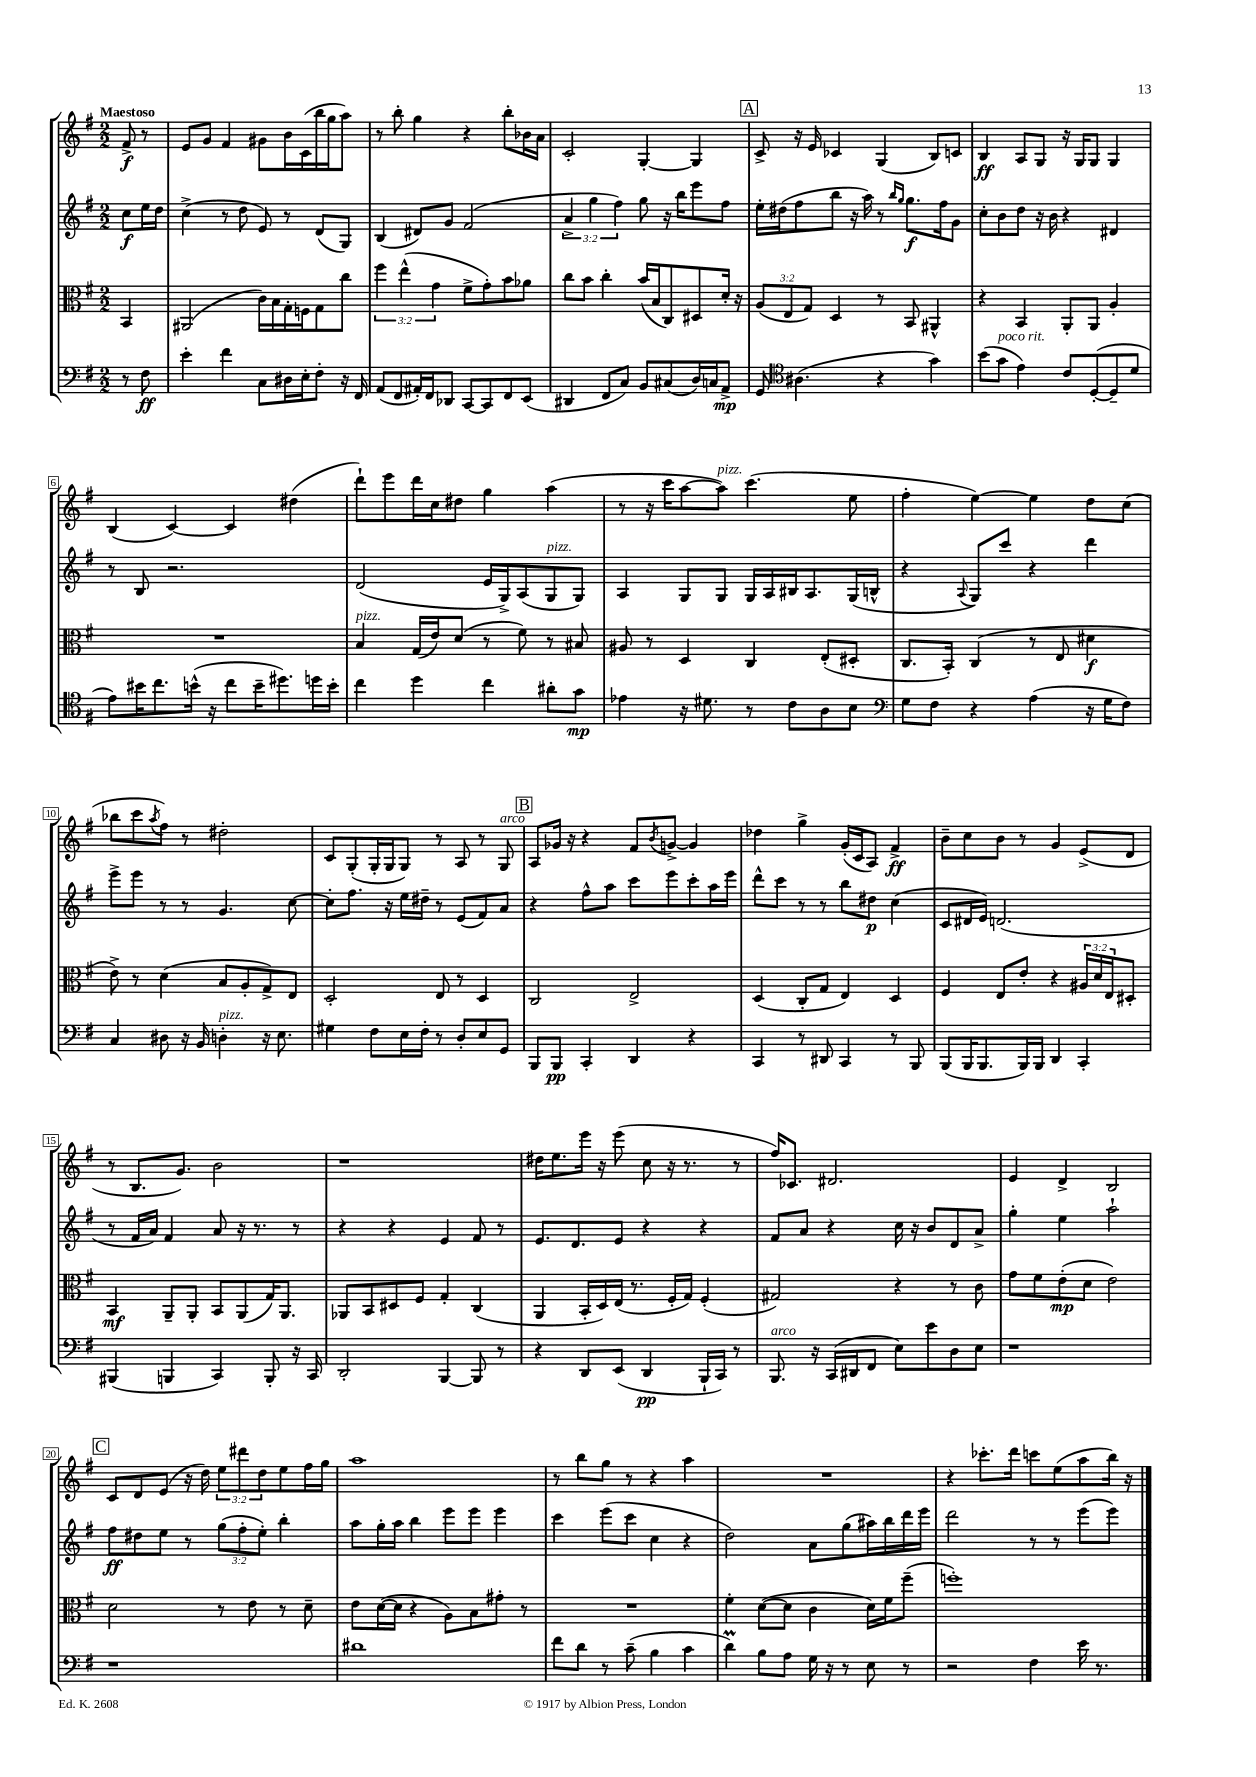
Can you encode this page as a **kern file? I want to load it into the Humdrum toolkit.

**kern	**dynam	**kern	**dynam	**kern	**dynam	**kern	**dynam
*part4	*part4	*part3	*part3	*part2	*part2	*part1	*part1
*staff4	*staff4	*staff3	*staff3	*staff2	*staff2	*staff1	*staff1
*clefF4	*	*clefC3	*	*clefG2	*	*clefG2	*
*k[f#]	*	*k[f#]	*	*k[f#]	*	*k[f#]	*
*M2/2	*	*M2/2	*	*M2/2	*	*M2/2	*
=	=	=	=	=	=	=	=
!	!	!	!	!	!	!LO:TX:a:B:t=Maestoso	!
8r	.	4BB/	.	8cc\L	f	8f#^/	f
8F#\	ff	.	.	16ee\L	.	8r	.
.	.	.	.	16dd\JJ	.	.	.
=1	=1	=1	=1	=1	=1	=1	=1
4e'\	.	(2AA#X/	.	(4cc^\	.	8e/L	.
.	.	.	.	.	.	8g/J	.
4f#\	.	.	.	8r	.	4f#/	.
.	.	.	.	8dd\	.	.	.
8C\L	.	16c\LL)	.	8e/)	.	8g#X\L	.
.	.	16B\	.	.	.	.	.
16D#X\L	.	16G'\	.	8r	.	16b\L	.
16E'\J	.	16Fn\J	.	.	.	(16c\	.
8F#'\J	.	8G\	.	(8d/L	.	16bb\	.
.	.	.	.	.	.	16gg\J	.
16r	.	8cc\J	.	8G/J)	.	8aa\J)	.
16FF#/	.	.	.	.	.	.	.
=2	=2	=2	=2	=2	=2	=2	=2
(8AA/L	.	6ff#\	.	(4B/	.	8r	.
8FF#/	.	.	.	.	.	8bb'\	.
.	.	(6ee^^\	.	.	.	.	.
16AA#X'/L)	.	.	.	8d#X/L)	.	4gg\	.
16FF#/J	.	.	.	.	.	.	.
.	.	6g\	.	.	.	.	.
8DD-X/J	.	.	.	8g/J	.	.	.
[8CC/L	.	8f#^\L	.	(2f#/	.	4r	.
8CC/]	.	8g'\)	.	.	.	.	.
8FF#/	.	8b\	.	.	.	8bb'\L	.
(8EE/J	.	8a-X\J	.	.	.	16b-X\L	.
.	.	.	.	.	.	16a\JJ	.
=3	=3	=3	=3	=3	=3	=3	=3
4DD#X/	.	8cc\L	.	6a^/	.	2c'/	.
.	.	8b\J	.	.	.	.	.
.	.	.	.	6gg\	.	.	.
8FF#/L	.	4cc'\	.	.	.	.	.
.	.	.	.	6ff#\)	.	.	.
8C/J)	.	.	.	.	.	.	.
8BB/L	.	(16b/LL	.	8gg\	.	[4G'/	.
.	.	16B/J	.	.	.	.	.
(8C#X/	.	8C/)	.	16r	.	.	.
.	.	.	.	16bb\KL	.	.	.
16D/L)	.	8D#X/	.	8eee\	.	4G/]	.
16Cn/J	.	.	.	.	.	.	.
8AA^/J	mp	16d'/Jk	.	8ff#\J	.	.	.
.	.	16r	.	.	.	.	.
!!LO:REH:place=s1:t=A
=4	=4	=4	=4	=4	=4	=4	=4
8GG/	.	(12A/L	.	16ee'\LL	.	8c^/	.
.	.	.	.	(16dd#X\J	.	.	.
.	.	12E/	.	.	.	.	.
*clefC4	*	*	*	*	*	*	*
(4.A#X\	.	.	.	8ff#\	.	16r	.
.	.	12G/J)	.	.	.	.	.
.	.	.	.	.	.	16e/	.
.	.	4D/	.	8bb\J	.	4c-X/	.
.	.	.	.	16r	.	.	.
.	.	.	.	16aa\)	.	.	.
4r	.	8r	.	8r	.	(4G/	.
.	.	.	.	16qqbb/LL	.	.	.
.	.	.	.	16qqgg/JJ	.	.	.
.	.	8BB/	.	8.gg\L	f	.	.
4g\)	.	4AA#X^^/	.	.	.	8B/L)	.
.	.	.	.	16ff#\k	.	.	.
.	.	.	.	8g\J	.	8cn/J	.
=5	=5	=5	=5	=5	=5	=5	=5
(8b\L	.	4r	.	8cc'\L	.	4B/	ff
!LO:TX:a:i:t=poco rit.	!	!	!	!	!	!	!
8g\J	.	.	.	8b\	.	.	.
4e\)	.	4BB/	.	8dd\J	.	8A/L	.
.	.	.	.	16r	.	8G/J	.
.	.	.	.	16b\	.	.	.
8c/L	.	8AA'/L	.	4r	.	16r	.
.	.	.	.	.	.	16G/KL	.
([8D'/	.	8AA/J	.	.	.	8G/J	.
8D~/]	.	4A'/	.	4d#X/	.	4G/	.
8d/J	.	.	.	.	.	.	.
!!LO:LB:g=z
=6	=6	=6	=6	=6	=6	=6	=6
8e\L)	.	1r	.	8r	.	(4B/	.
16b#X\K	.	.	.	8B/	.	.	.
8.cc\	.	.	.	.	.	.	.
.	.	.	.	2.r	.	[4c/)	.
(16bn^^\Jk	.	.	.	.	.	.	.
16r	.	.	.	.	.	.	.
8cc\L	.	.	.	.	.	4c/]	.
16b~\K	.	.	.	.	.	.	.
8.dd#X\)	.	.	.	.	.	.	.
.	.	.	.	.	.	(4dd#X\	.
16ddn\L	.	.	.	.	.	.	.
16b'\JJ	.	.	.	.	.	.	.
=7	=7	=7	=7	=7	=7	=7	=7
!	!	!LO:TX:a:i:t=pizz.	!	!	!	!	!
4cc\	.	4B/	.	(2d/	.	8ddd`\L)	.
.	.	.	.	.	.	8eee\	.
4dd\	.	(16G/LL	.	.	.	16ddd\L	.
.	.	16e/J)	.	.	.	16cc\J	.
.	.	(8d/J	.	.	.	8dd#X\J	.
4cc\	.	8r	.	16e/LL	.	4gg\	.
.	.	.	.	16G^/J)	.	.	.
.	.	8f#\)	.	(8A/	.	.	.
!	!	!	!	!LO:TX:a:i:t=pizz.	!	!	!
8a#X'\L	.	8r	.	8G/	.	(4aa\	.
8g\J	mp	8B#X/	.	8G/J)	.	.	.
=8	=8	=8	=8	=8	=8	=8	=8
4e-X\	.	8A#X/	.	4A/	.	8r	.
.	.	8r	.	.	.	16r	.
.	.	.	.	.	.	16ccc\KL	.
16r	.	4D/	.	8G/L	.	[8aa\	.
8.d#X\	.	.	.	.	.	.	.
!	!	!	!	!	!	!LO:TX:a:i:t=pizz.	!
.	.	.	.	8G/J	.	8aa\J])	.
8r	.	4C/	.	16G/LL	.	(4.ccc\	.
.	.	.	.	16A/	.	.	.
8c\L	.	.	.	16B#X/J	.	.	.
.	.	.	.	8.A/	.	.	.
8A\	.	(8E'/L	.	.	.	.	.
8B\J	.	8D#X'/J	.	(16G/L	.	8ee\	.
.	.	.	.	16Bn^^/JJ	.	.	.
=9	=9	=9	=9	=9	=9	=9	=9
*clefF4	*	*	*	*	*	*	*
8G\L	.	8.C/L	.	4r	.	4ff#'\	.
8F#\J	.	.	.	.	.	.	.
.	.	16BB'/Jk)	.	.	.	.	.
.	.	.	.	8qqA/	.	.	.
4r	.	(4C/	.	8G/L)	.	[4ee\)	.
.	.	.	.	8ccc/J	.	.	.
(4A\	.	8r	.	4r	.	4ee\]	.
.	.	8E/	.	.	.	.	.
16r	.	4d#X\	f	4ddd\	.	8dd\L	.
16G\KL	.	.	.	.	.	.	.
8F#\J)	.	.	.	.	.	(8cc\J	.
!!LO:LB:g=z
=10	=10	=10	=10	=10	=10	=10	=10
4C/	.	8e^\)	.	8eee^\L	.	8bb-X\L	.
.	.	8r	.	8eee\J	.	8ccc\	.
.	.	.	.	.	.	8qaa/	.
8D#X\	.	(4d\	.	8r	.	8ff#\J)	.
16r	.	.	.	8r	.	8r	.
16BB/	.	.	.	.	.	.	.
!LO:TX:a:i:t=pizz.	!	!	!	!	!	!	!
4Dn'\	.	8B/L	.	4.g/	.	2dd#X'\	.
.	.	8A'/	.	.	.	.	.
16r	.	8G^/)	.	.	.	.	.
8.E\	.	.	.	.	.	.	.
.	.	8E/J	.	[8cc\	.	.	.
=11	=11	=11	=11	=11	=11	=11	=11
4G#X\	.	2D'/	.	8cc'\L]	.	8c/L	.
.	.	.	.	8.ff#\J	.	(8G'/	.
8F#\L	.	.	.	.	.	16G'/L	.
.	.	.	.	16r	.	16G/J	.
16E\L	.	.	.	16ee\LL	.	8G/J)	.
16F#'\JJ	.	.	.	16dd#X~\JJ	.	.	.
8r	.	8E/	.	8r	.	8r	.
8D'/L	.	8r	.	(8e/L	.	8A/	.
8E/	.	4D/	.	8f#/)	.	8r	.
!	!	!	!	!	!	!LO:TX:a:i:t=arco	!
8GG/J	.	.	.	8a/J	.	8G/	.
!!LO:REH:place=s1:t=B
=12	=12	=12	=12	=12	=12	=12	=12
8BBB/L	.	2C/	.	4r	.	8A/L	.
8BBB/J	pp	.	.	.	.	16g-X/Jk	.
.	.	.	.	.	.	16r	.
4CC'/	.	.	.	8ff#^^\L	.	4r	.
.	.	.	.	8aa\J	.	.	.
4DD/	.	2E^/	.	8ccc\L	.	8f#/L	.
.	.	.	.	.	.	8qb/	.
.	.	.	.	8eee\	.	[8gn^/J	.
4r	.	.	.	8ccc'\	.	4g/]	.
.	.	.	.	16aa\L	.	.	.
.	.	.	.	16eee\JJ	.	.	.
=13	=13	=13	=13	=13	=13	=13	=13
4CC/	.	(4D/	.	8ddd^^\L	.	4dd-X\	.
.	.	.	.	8ccc\J	.	.	.
8r	.	8C'/L	.	8r	.	4gg^\	.
8DD#X/	.	8G/J	.	8r	.	.	.
4CC/	.	4E/)	.	8bb\L	.	(16g'/LL	.
.	.	.	.	.	.	16c/J	.
.	.	.	.	8dd#X\J	p	8A/J)	.
8r	.	4D/	.	(4cc\	.	4f#^/	ff
8BBB/	.	.	.	.	.	.	.
=14	=14	=14	=14	=14	=14	=14	=14
(8BBB/L	.	4F#/	.	8c/L	.	8b~\L	.
16BBB/K	.	.	.	16d#X/L	.	8cc\	.
8.BBB/	.	.	.	16e/JJ)	.	.	.
.	.	8E/L	.	(2.dn/	.	8b\J	.
16BBB/L)	.	8e'/J	.	.	.	8r	.
16BBB/JJ	.	.	.	.	.	.	.
4DD/	.	4r	.	.	.	4g/	.
4CC'/	.	24A#X/LL	.	.	.	(8e^/L	.
.	.	24d/	.	.	.	.	.
.	.	24E/J	.	.	.	.	.
.	.	8D#X'/J	.	.	.	8d/J	.
!!LO:LB:g=z
=15	=15	=15	=15	=15	=15	=15	=15
(4BBB#X/	.	4BB/	mf	8r	.	8r	.
.	.	.	.	16f#/LL	.	8.B/L	.
.	.	.	.	16a/JJ)	.	.	.
4BBBn/	.	8AA~/L	.	4f#/	.	.	.
.	.	.	.	.	.	8.g/J)	.
.	.	8AA'/J	.	.	.	.	.
4CC/)	.	8BB/L	.	8a/	.	2b\	.
.	.	(8AA/	.	16r	.	.	.
.	.	.	.	8.r	.	.	.
8BBB'/	.	16G/K)	.	.	.	.	.
.	.	8.AA/J	.	.	.	.	.
16r	.	.	.	8r	.	.	.
16CC/	.	.	.	.	.	.	.
=16	=16	=16	=16	=16	=16	=16	=16
2DD'/	.	8AA-X/L	.	4r	.	1r	.
.	.	8BB/	.	.	.	.	.
.	.	8D#X/	.	4r	.	.	.
.	.	8F#/J	.	.	.	.	.
[4BBB/	.	4G'/	.	4e/	.	.	.
8BBB/]	.	(4C/	.	8f#/	.	.	.
8r	.	.	.	8r	.	.	.
=17	=17	=17	=17	=17	=17	=17	=17
4r	.	4AA/	.	8.e/L	.	16dd#X\KL	.
.	.	.	.	.	.	8.ee\	.
.	.	.	.	8.d/	.	.	.
8DD/L	.	16BB'/LL	.	.	.	16eee\Jk	.
.	.	16D/)	.	.	.	16r	.
(8EE/J	.	(16E/JJ	.	8e/J	.	(8eee\	.
.	.	8.r	.	.	.	.	.
4DD/	pp	.	.	4r	.	8cc\	.
.	.	16F#'/LL	.	.	.	16r	.
.	.	16G/JJ)	.	.	.	8.r	.
16BBB`/LL	.	(4F#'/	.	4r	.	.	.
16CC/JJ)	.	.	.	.	.	.	.
8r	.	.	.	.	.	8r	.
=18	=18	=18	=18	=18	=18	=18	=18
!LO:TX:a:i:t=arco	!	!	!	!	!	!	!
8.BBB/	.	2G#X/)	.	8f#/L	.	16ff#/KL)	.
.	.	.	.	.	.	8.c-X/J	.
.	.	.	.	8a/J	.	.	.
16r	.	.	.	.	.	.	.
(16CC/LL	.	.	.	4r	.	2.d#X/	.
16DD#X/J	.	.	.	.	.	.	.
8FF#/J	.	.	.	.	.	.	.
8E\L)	.	4r	.	16cc\	.	.	.
.	.	.	.	16r	.	.	.
8e\	.	.	.	8b/L	.	.	.
8D\	.	8r	.	8d/	.	.	.
8E\J	.	8c\	.	8a^/J	.	.	.
=19	=19	=19	=19	=19	=19	=19	=19
1r	.	8g\L	.	4gg'\	.	4e/	.
.	.	8f#\	.	.	.	.	.
.	.	(8e'\	mp	4ee\	.	4d^/	.
.	.	8d\J	.	.	.	.	.
.	.	2e\)	.	2aa`\	.	2B/	.
!!LO:LB:g=z
!!LO:REH:place=s1:t=C
=20	=20	=20	=20	=20	=20	=20	=20
1r	.	2d\	.	8ff#\L	ff	8c/L	.
.	.	.	.	8dd#X\	.	8d/	.
.	.	.	.	8ee\J	.	(8e/J	.
.	.	.	.	8r	.	16r	.
.	.	.	.	.	.	16dd\)	.
.	.	8r	.	(12gg\L	.	12ee\L	.
.	.	.	.	12ff#'\	.	12ddd#X\	.
.	.	8e\	.	.	.	.	.
.	.	.	.	12ee'\J)	.	12dd\	.
.	.	8r	.	4bb'\	.	8ee\	.
.	.	8d~\	.	.	.	16ff#\L	.
.	.	.	.	.	.	16gg\JJ	.
=21	=21	=21	=21	=21	=21	=21	=21
1d#X	.	8e\L	.	8aa\L	.	1aa	.
.	.	([16d\L	.	16gg'\L	.	.	.
.	.	16d\JJ]	.	16aa\JJ	.	.	.
.	.	4r	.	4bb\	.	.	.
.	.	8A\L)	.	8eee\L	.	.	.
.	.	8B\	.	8eee\J	.	.	.
.	.	8g#X'\J	.	4eee\	.	.	.
.	.	8r	.	.	.	.	.
=22	=22	=22	=22	=22	=22	=22	=22
8f#\L	.	1r	.	4ccc\	.	8r	.
8d\J	.	.	.	.	.	8bb\L	.
8r	.	.	.	(8eee\L	.	8gg\J	.
(8c~\	.	.	.	8ccc\J	.	8r	.
4B\	.	.	.	4cc\	.	4r	.
4c\	.	.	.	4r	.	4aa\	.
=23	=23	=23	=23	=23	=23	=23	=23
4dM\)	.	4f#'\	.	2dd\)	.	1r	.
8B\L	.	([8d\L	.	.	.	.	.
8A\J	.	8d\J]	.	.	.	.	.
16G\	.	4c\	.	8a\L	.	.	.
16r	.	.	.	.	.	.	.
8r	.	.	.	(8gg\	.	.	.
8E\	.	16d\LL)	.	16aa#X\L)	.	.	.
.	.	16f#\J	.	16bb\	.	.	.
8r	.	(8ff#~\J	.	16ddd\	.	.	.
.	.	.	.	16eee\JJ	.	.	.
=24	=24	=24	=24	=24	=24	=24	=24
2r	.	1ffn')	.	2ddd\	.	4r	.
.	.	.	.	.	.	8.ccc-X'\L	.
.	.	.	.	.	.	16ddd\Jk	.
4F#\	.	.	.	8r	.	8cccn\L	.
.	.	.	.	8r	.	(8ee\	.
16e\	.	.	.	(8eee\L	.	8aa\	.
8.r	.	.	.	.	.	.	.
.	.	.	.	8eee\J)	.	16bb\Jk)	.
.	.	.	.	.	.	16r	.
==	==	==	==	==	==	==	==
*-	*-	*-	*-	*-	*-	*-	*-
